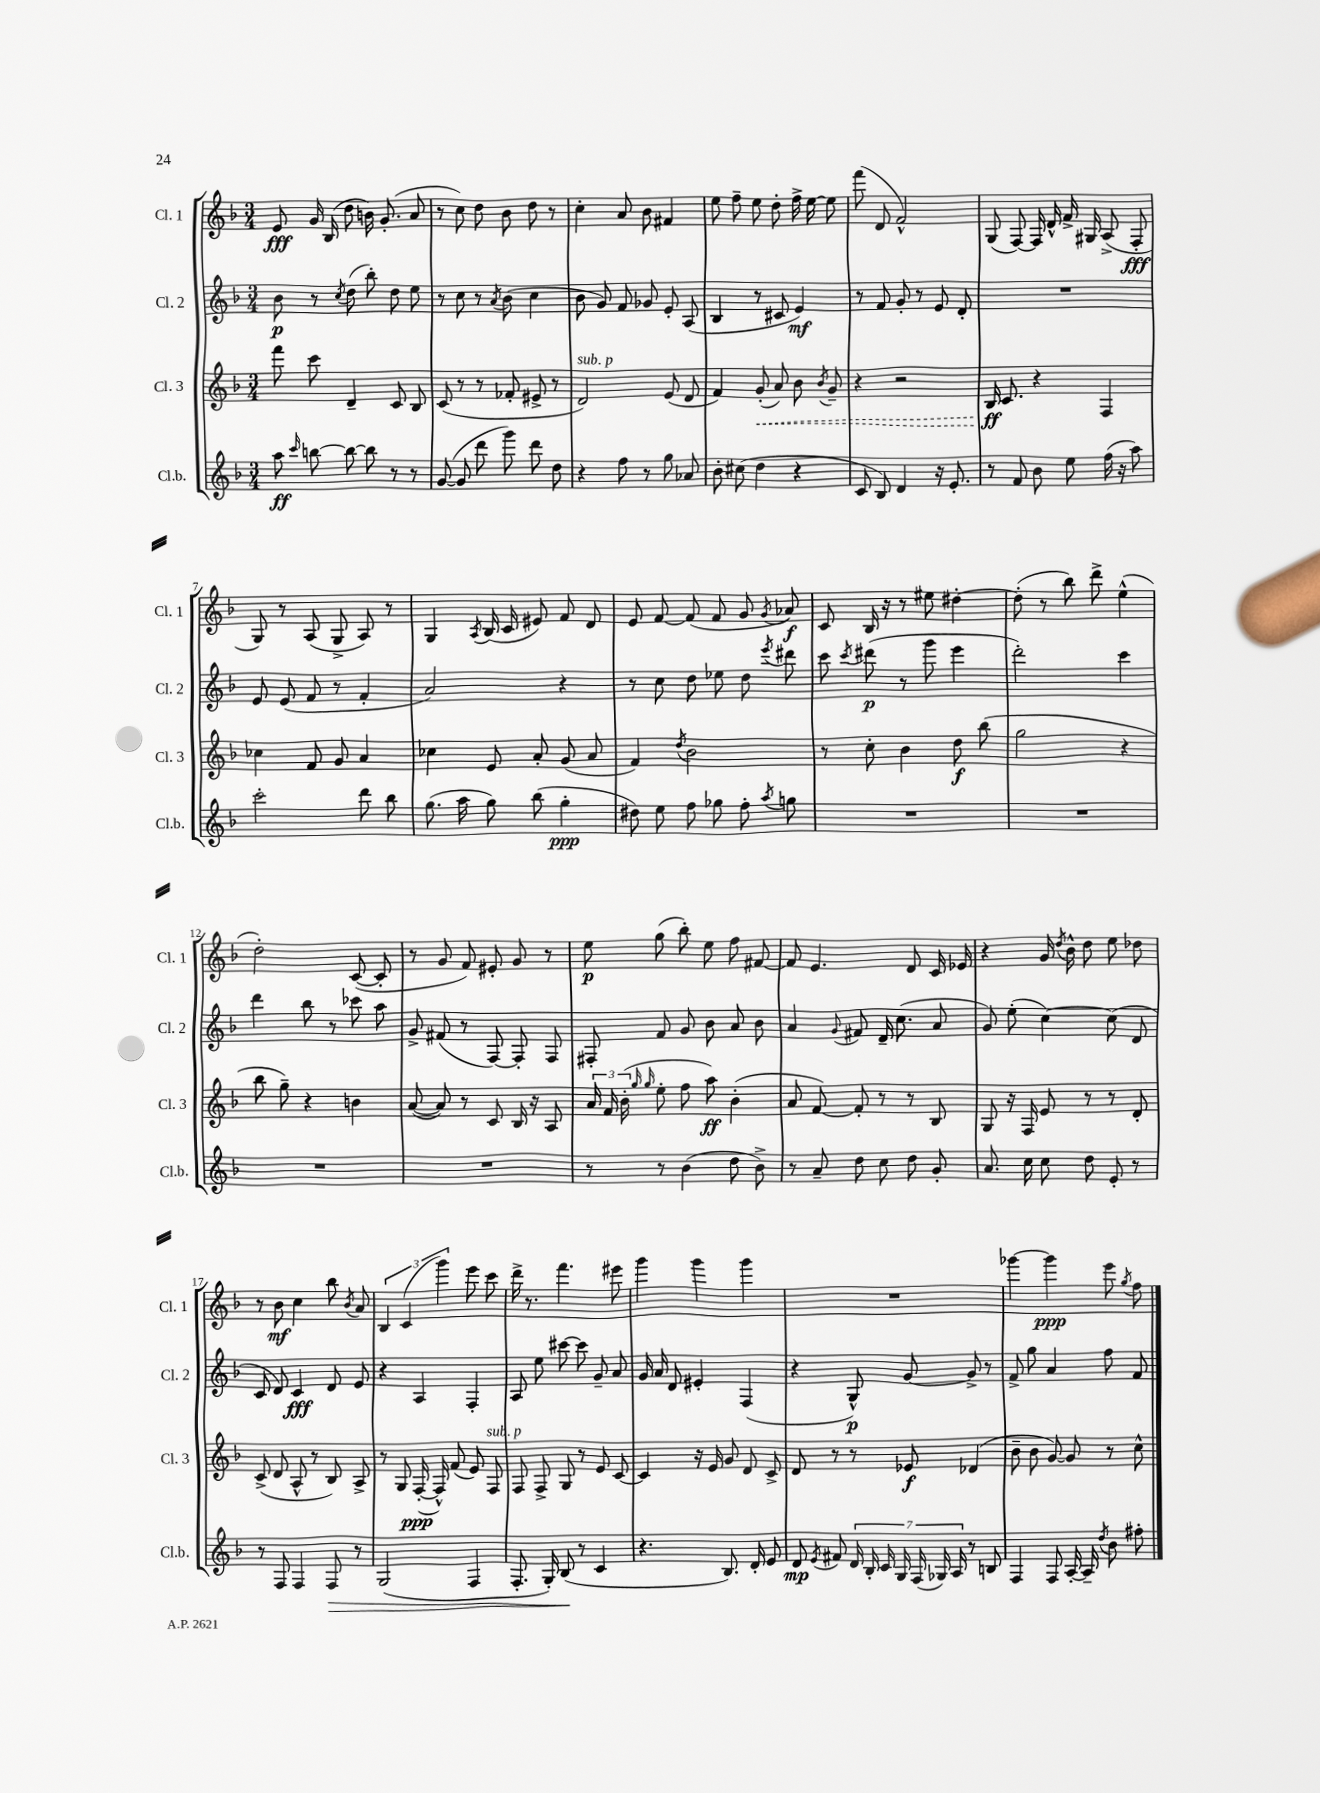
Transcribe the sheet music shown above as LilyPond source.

<<
\new StaffGroup <<
\new Staff = "s0" \with { instrumentName = "Cl. 1" shortInstrumentName = "Cl. 1" } {
    \clef treble \key f \major \numericTimeSignature \time 3/4
    \autoBeamOff e'8\fff g'16 bes16( d''8 b'16) g'8.-.( a'8 |
    r8 c''8) d''8 bes'8 d''8 r8 |
    c''4-. a'8 bes'8 fis'4 |
    e''8 f''8-- e''8 d''8-. f''16-> e''16~ e''8 |
    f'''8( d'8 f'2-^) |
    g8( f8~) f16 d'16-^ f'16-> gis16 a8->( f8-.\fff |
    g8) r8 a8( g8-> a8) r8 |
    g4 \acciaccatura { a8 } bes16( c'16 eis'8) f'8 d'8 |
    e'8 f'8~ f'8( f'8 g'8 \acciaccatura { g'8 } aes'8\f) |
    c'8 bes16 r16 r8 eis''8 dis''4~-. |
    dis''8-.( r8 bes''8) d'''8-> e''4-^( |
    d''2-.) c'8~( c'8-. |
    r8 g'8 f'8) eis'8-. g'8 r8 |
    e''8\p g''8( bes''8-.) e''8 f''8 fis'8~ |
    fis'8 e'4. d'8 c'16 ees'16 |
    r4 g'16 \acciaccatura { d''8 } bes'16-^ d''8 e''8 des''8 |
    r8 bes'8\mf c''4 bes''8 \acciaccatura { bes'8 } a'8 |
    \tuplet 3/2 { bes4 c'4( g'''4) } e'''8 c'''8 |
    d'''16-> r8. f'''4. eis'''8 |
    g'''4 g'''4 g'''4 |
    R2. |
    ges'''4~ ges'''4\ppp e'''8 \acciaccatura { g''8 } f''8 \bar "|." |
}
\new Staff = "s1" \with { instrumentName = "Cl. 2" shortInstrumentName = "Cl. 2" } {
    \clef treble \key f \major \numericTimeSignature \time 3/4
    \autoBeamOff bes'8\p r8 \acciaccatura { c''8 } d''8( bes''8-.) d''8 e''8 |
    r8 c''8 r8 \acciaccatura { a'8 } bes'8( c''4 |
    bes'8 g'8) f'8 ges'8 e'8-. a8( |
    bes4 r8 cis'8 e'4\mf) |
    r8 f'8 g'8-. r8 e'8 d'8-. |
    R2. |
    e'8 e'8( f'8 r8 f'4-. |
    a'2) r4 |
    r8 c''8 d''8 ees''8 d''8 \acciaccatura { e'''8 } dis'''8 |
    c'''8 \acciaccatura { c'''8 } dis'''8\p( r8 g'''8 e'''4 |
    d'''2-.) c'''4 |
    d'''4 bes''8 r8 ces'''8 a''8 |
    g'8-> fis'8( r8 f8~) f8-. f8 |
    fis8-. f'8 g'8 bes'8 a'8 bes'8 |
    a'4 \appoggiatura { g'8 } fis'8 d'16-- c''8.( a'8 |
    g'8) e''8-.( c''4~) c''8( d'8 |
    c'8 d'8) c'4\fff d'8 e'8 |
    r4 a4 f4-. |
    a8 e''8 cis'''8~ cis'''8 g'8-- a'8 |
    g'16 a'16 d'8 eis'4-. f4( |
    r4 g8-^\p) g'8~ g'8-> r8 |
    f'8-> g''8 a'4 f''8 f'8 \bar "|." |
}
\new Staff = "s2" \with { instrumentName = "Cl. 3" shortInstrumentName = "Cl. 3" } {
    \clef treble \key f \major \numericTimeSignature \time 3/4
    \autoBeamOff f'''8 c'''8 d'4-- c'8 bes8 |
    c'8( r8 r8 fes'8-. eis'8-> r8 |
    d'2^\markup { \italic "sub. p" }) e'8( d'8 |
    f'4) \once \override Hairpin.style = #'dashed-line g'8-.\<( a'8) bes'8 \acciaccatura { bes'8 } g'8-- |
    r4 r2 |
    bes16\ff\! c'8. r4 f4 |
    ces''4 f'8 g'8 a'4 |
    ces''4 e'8 a'8-. g'8( a'8 |
    f'4) \acciaccatura { d''8 } bes'2 |
    r8 c''8-. bes'4 d''8\f bes''8( |
    g''2 r4 |
    bes''8 g''8--) r4 b'4 |
    a'8~( a'8) r8 c'8 bes16 r16 a8 |
    \tuplet 3/2 { a'16 f'16 bes'16-.( } \grace { g''16 g''16 } e''8-. f''8 a''8\ff) bes'4-.( |
    a'8 f'8~) f'8-. r8 r8 bes8 |
    g8 r16 f16 e'8 r8 r8 d'8-. |
    c'8->( d'8 a8-^ r8 bes8) a8-> |
    r8 g8 f16~-.\ppp( f16-^) f'8( e'8) f8^\markup { \italic "sub. p" } |
    f8 f8-> g8 r8 e'8 c'8~ |
    c'4 r16 e'16 g'8 d'8 c'8-> |
    d'8 r8 r8 ees'8\f des'4( |
    bes'8-- bes'8 g'8~) g'8 r8 c''8-^ \bar "|." |
}
\new Staff = "s3" \with { instrumentName = "Cl.b." shortInstrumentName = "Cl.b." } {
    \clef treble \key f \major \numericTimeSignature \time 3/4
    \autoBeamOff a''8\ff \grace { c'''16 } b''8~ b''8~ b''8 r8 r8 |
    g'8~( g'8 d'''8 g'''8) d'''8 d''8 |
    r4 f''8 r8 g''8 aes'8 |
    bes'8-. cis''8( d''4 r4 |
    c'8 bes8) d'4 r16 e'8.-. |
    r8 f'8 bes'8 e''8 f''16( r16 a''8) |
    c'''2-. d'''8 bes''8 |
    g''8.( a''16 g''8) bes''8( g''4-.\ppp |
    dis''8) e''8 f''8 ges''8 f''8-. \acciaccatura { a''8 } g''8 |
    R2. |
    R2. |
    R2. |
    R2. |
    r8 r8 bes'4( d''8 bes'8->) |
    r8 a'8-- d''8 c''8 d''8 g'8-. |
    a'8. c''16 c''8 d''8 e'8-. r8 |
    r8 f8 f4 f8\> r8 |
    g2( f4 |
    f8.-. g16-.) bes8\!( r8 c'4 |
    r4. bes8.) d'16-. e'8 |
    d'8\mp \acciaccatura { e'8 } fis'8 \tuplet 7/4 { d'16 bes16-. c'16 g16 f16( ges16) a16 } r8 b8 |
    f4 f8 a16~-. a16-- \acciaccatura { d''8 } bes'8 fis''8-. \bar "|." |
}
>>
>>
